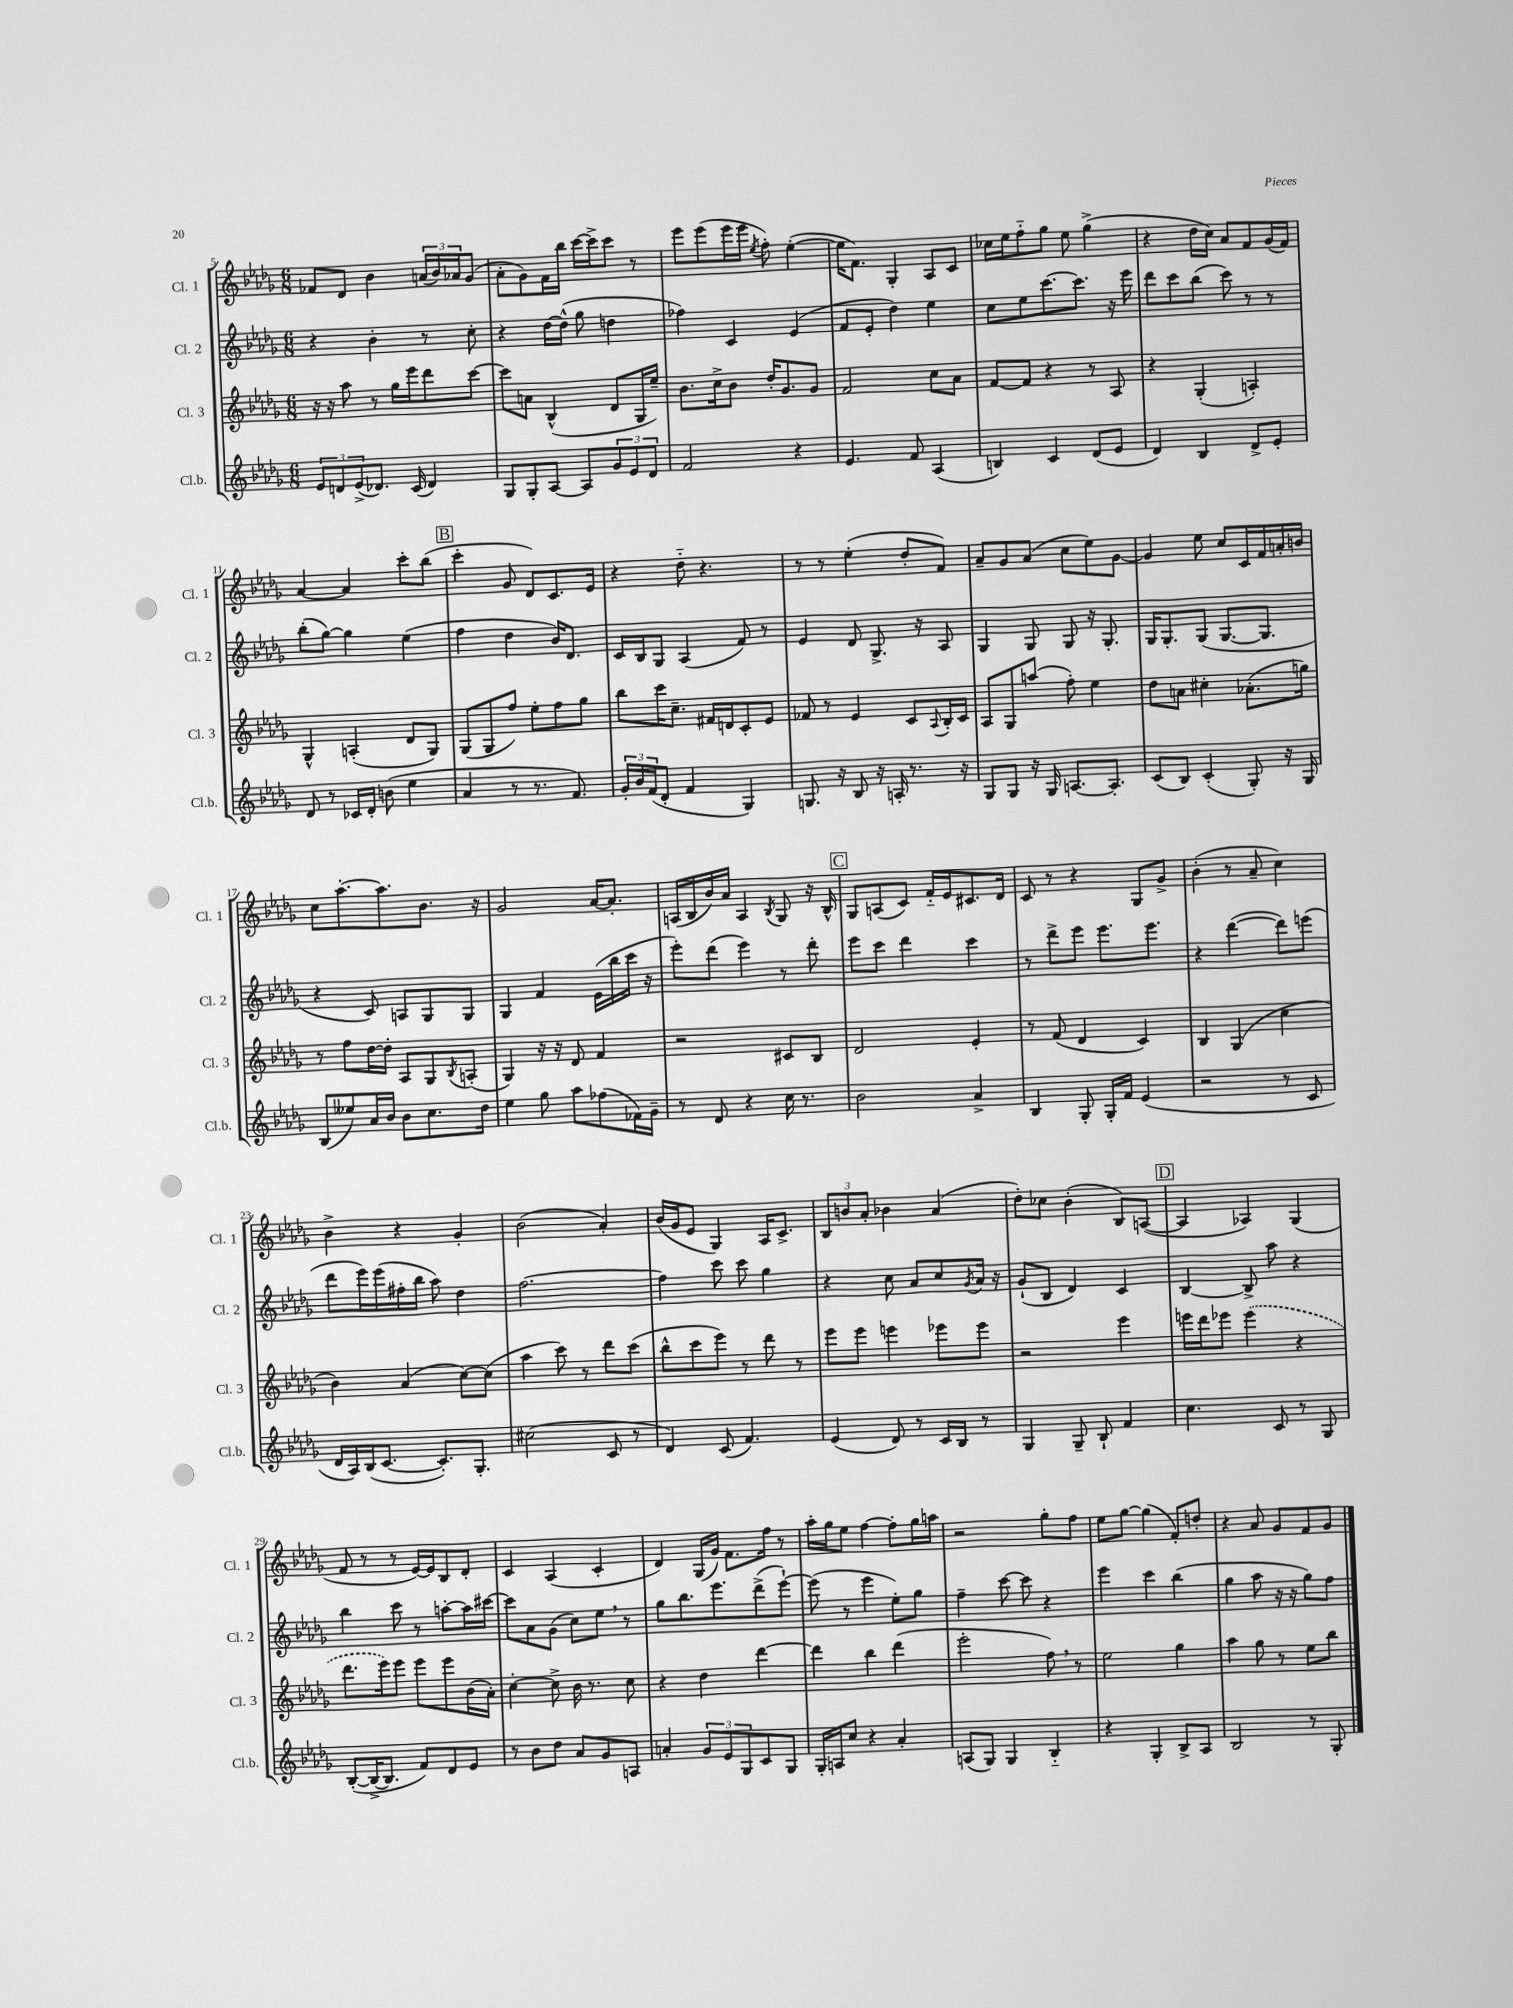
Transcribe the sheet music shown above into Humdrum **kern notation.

**kern	**kern	**kern	**kern
*staff4	*staff3	*staff2	*staff1
*clefG2	*clefG2	*clefG2	*clefG2
*k[b-e-a-d-g-]	*k[b-e-a-d-g-]	*k[b-e-a-d-g-]	*k[b-e-a-d-g-]
*M6/8	*M6/8	*M6/8	*M6/8
12e-	16r	4r	8f-
.	16r	.	.
12d	.	.	.
.	8aa-	.	8d-
(12e-^	.	.	.
8.d-)	8r	4b-'	4b-
.	16gg-	.	.
(16c	16eee-	.	.
4d-)	8ddd-	8r	(24a
.	.	.	24b-)
.	.	.	24a-
.	[8ccc	8cc'	(8g-
=	=	=	=
8G-	8ccc]	4r	8a-'
8G-'	8a	.	8g-)
[8A-	(4B-^^	[16dd-	16f
.	.	(16dd-^^]	16bb-
8A-]	.	8gg-	[16ccc
.	.	.	16ccc^]
12g-	8d-	4dd	8ccc
12e-	.	.	.
.	16G-	.	8r
12d-	.	.	.
.	16ee-~)	.	.
=	=	=	=
2f	8.b-	4ff-)	8eee-
.	.	.	(8eee-
.	16cc^	.	.
.	8b-	4c	16eee-
.	.	.	16eee-
.	.	.	8qee-
.	16dd-'	.	8ff')
.	8.g-	.	.
4r	.	(4e-	([4ee-'
.	8g-	.	.
=	=	=	=
4.e-	2f	8f	16ee-]
.	.	.	8.f)
.	.	8e-'	.
.	.	4dd-)	4G-'
8f	.	.	.
(4A-	8cc	4ee-	8A-
.	8a-	.	8c
=	=	=	=
4B)	[8f	8cc	16cc-
.	.	.	16ee-
.	8f]	8ee-	8ff'~
4c	4r	[8.ccc	8gg-
.	.	.	8ee-
.	.	8.ccc]	.
(8d-	8r	.	(4gg-^
8e-	8A-	16r	.
.	.	16eee-	.
=	=	=	=
4d-)	4r	8ddd-	4r
.	.	8ccc	.
4B-	(4G-'	(8bb-	16dd-
.	.	.	16cc)
.	.	8ccc)	8a-
8d-^	4A')	8r	8f
8e-'	.	8r	(16g-
.	.	.	16f)
=	=	=	=
8d-	4G-^^	(8bb-'	[4a-
8r	.	[8gg-)	.
16c-	(4A'	4gg-]	4a-]
16d-'	.	.	.
(8b	.	.	.
4ee-	8d-	(4ee-	8ccc'
.	8G-)	.	(8bb-
=	=	=	=
4a-	(8G-	4ff	4ccc'
.	8G-	.	.
8r	8ff)	4dd-	8g-
8.r	8ee-'	.	8d-)
.	8ff	16b-)	8.c
8.f)	.	8.d-	.
.	8gg-	.	.
.	.	.	16e-
=	=	=	=
24g-'	8bb-	16c	4r
24b-	.	.	.
.	.	16B-	.
(24f	.	.	.
8d-'	16ccc	8G-	.
.	8.cc~	.	.
4f	.	(4A-	8dd-'~
.	16f#	.	4.r
.	16d	.	.
4G-)	8c'	8f)	.
.	8e-	8r	.
=	=	=	=
8.G	8f-	4e-	8r
.	8r	.	8r
16r	.	.	.
8B-	4e-	8d-	(4ee-'
16r	.	8.G-^	.
16A'	.	.	.
8.r	8c	.	8dd-'
.	.	16r	.
.	8qqA-	.	.
.	16B-'	8A-	8f)
16r	16c	.	.
=	=	=	=
8G-	8A-	4G-	8a-~
8G-	8G-	.	8g-
16r	(8aa	8G-	(8a-
16G-	.	.	.
[8.A	8ff')	8G-	8cc
.	4ee-	16r	8ee-)
8.A']	.	8.G-'	.
.	.	.	[8g-
=	=	=	=
(8c	8dd-	16G-	4g-]
.	.	8.G-'	.
8B-)	8a	.	.
(4c'	4cc#'	(8G-	8ee-
.	.	[8.G-	8cc
8G-')	(8.a-'	.	16c
.	.	8.G-]	16f
16r	.	.	16a'
16G-	16gg)	.	16b
=	=	=	=
(8B-	8r	4r	8cc
8ee--)	8ff	.	[8.aa-'
16a-	[16dd-	8c)	.
16b-	16dd-']	.	8.aa-]
8b-	8A-	8A	.
8.cc	8G-	8G-	8.b-
.	8qB-	.	.
.	(8A'	8G-	.
16dd-	.	.	16r
=	=	=	=
4ee-	4G-)	4G-	2g-
8gg-	16r	4f	.
.	16r	.	.
8aa-	8d-	.	.
(8ff-	4f	(16e-	[16a-
.	.	16bb-	8.a-']
16f-)	.	16ccc	.
16g-~	.	16r	.
=	=	=	=
8r	2r	8eee-')	(16A
.	.	.	16B-
8d-	.	(8ddd-	16b-)
.	.	.	16a-
4r	.	4eee-)	4A
.	.	.	8qB-
16cc	8c#	8r	8G-
8.r	.	.	.
.	8B-	8ddd-'	16r
.	.	.	16B-^^
=	=	=	=
2b-	2d-	8eee-	8G-
.	.	8ccc	(8A
.	.	4ddd-	8c)
.	.	.	16f'~
.	.	.	16e-
4a-^	4e-'	4ccc	8.c#
.	.	.	16d-
=	=	=	=
4B-	8r	8r	8c
.	(8f	8ddd-^	8r
8G-'	4d-	8eee-	4r
16G-'	.	8.eee-	.
16f	.	.	.
(4e-	4c)	.	8G-
.	.	8.eee-	.
.	.	.	8g-^
=	=	=	=
2r	4B-	4r	(4b-'
.	(4G-	([4ddd-	8r
.	.	.	8a-~
8r	4cc	8ddd-])	4cc)
8c	.	(8eee	.
=	=	=	=
16d-	4b-)	8ddd-	4b-^
16A-)	.	.	.
(16B-	.	16eee-)	.
[8.c	.	(16eee-	.
.	(4a-	16ff#'	4r
.	.	16bb-	.
8.c'])	.	8aa-)	.
.	[8cc)	4dd-	4g-'
8.G-'	.	.	.
.	(8cc]	.	.
=	=	=	=
(2cc#	4aa-	[2.ff	(2b-
.	8ccc)	.	.
.	8r	.	.
8c	8ddd-	.	4a-')
8r	(8ccc	.	.
=	=	=	=
4d-)	8bb-^^	4ff]	(16b-
.	.	.	16g-
.	8ccc	.	8e-
(8c	8eee-)	8ccc	4G-)
4.f)	8r	8ccc	.
.	8ddd-	4gg-	16A-
.	.	.	8.c^
.	8r	.	.
=	=	=	=
(4e-	8eee-	4r	12B-
.	.	.	12b
.	8eee-	.	.
.	.	.	12a-'
8d-)	4eee	8cc	4b-
8r	.	8a-	.
16c	8eee-	8cc	(4a-
16B-	.	.	.
.	.	8qg-	.
8r	8eee-	16a-	.
.	.	16r	.
=	=	=	=
4G-	2r	(8g-`	8dd-')
.	.	8B-	8cc-
8G-~	.	4d-)	(4b-'
8B-`	.	.	.
4f	4eee-	4c	8B-)
.	.	.	([8A
=	=	=	=
4.cc	16eee	[4B-	4A]
.	16ddd-	.	.
.	8eee-	.	.
.	(4eee-	8B-^]	4A-)
8c	.	8aa-	.
8r	4r	4r	(4G-
8G-	.	.	.
=	=	=	=
([8B-'	8.ddd-	4bb-	8f
16B-^_	.	.	8r
8.B-]	16eee-)	.	.
.	8eee-	8ccc	8r
8f)	8eee-	8r	[16e-)
.	.	.	16e-]
8d-	8eee-	[8aa'	8B-
8e-	(16b-	16aa]	8d-'
.	16a-')	[16ccc#	.
=	=	=	=
8r	[4cc'	8ccc#]	4c
8b-	.	8a-	.
8dd-	8cc^]	(8g-	(4A-
8a-	16b-	8cc)	.
.	8.r	.	.
8g-	.	8ee-	4c'
8A	8cc	8r	.
=	=	=	=
4a'	4r	8gg-	4d-)
.	.	8.bb-	.
12g-	4dd-	.	(16G-
.	.	8.eee-	16g-)
12e-	.	.	.
.	.	.	8.f
12G-	.	.	.
8c	[4ddd-	(8ddd-^	.
.	.	.	16ff
8G-	.	[8eee-`)	8r
=	=	=	=
16G-'	4ddd-]	(8eee-]	16aa-'
16A	.	.	16gg-
8cc	.	8r	8ee-
4r	4bb-	4eee-	[4ff
4a-'	(4ddd-	8ee-')	8ff']
.	.	8gg-	16gg-
.	.	.	16aa
=	=	=	=
(8A	2eee-'	4ff~	2r
8G-)	.	.	.
4G-	.	[8ccc	.
.	.	8ccc]	.
4B-'~	8ff)	4r	8gg-'
.	8r	.	8ff
=	=	=	=
4r	2ee-	4eee-	8ee-
.	.	.	[8gg-
4G-'	.	4ccc	(4gg-]
8B-^	4gg-	(4bb-	8f')
8A-	.	.	8dd'
=	=	=	=
2B-	4aa-	4gg-	4r
.	8gg-	8aa-	8a-
.	8r	16r	8g-
.	.	16r	.
8r	8ee-	8gg-)	8f
8G-'	8bb-	8ff	8g-
==	==	==	==
*-	*-	*-	*-
